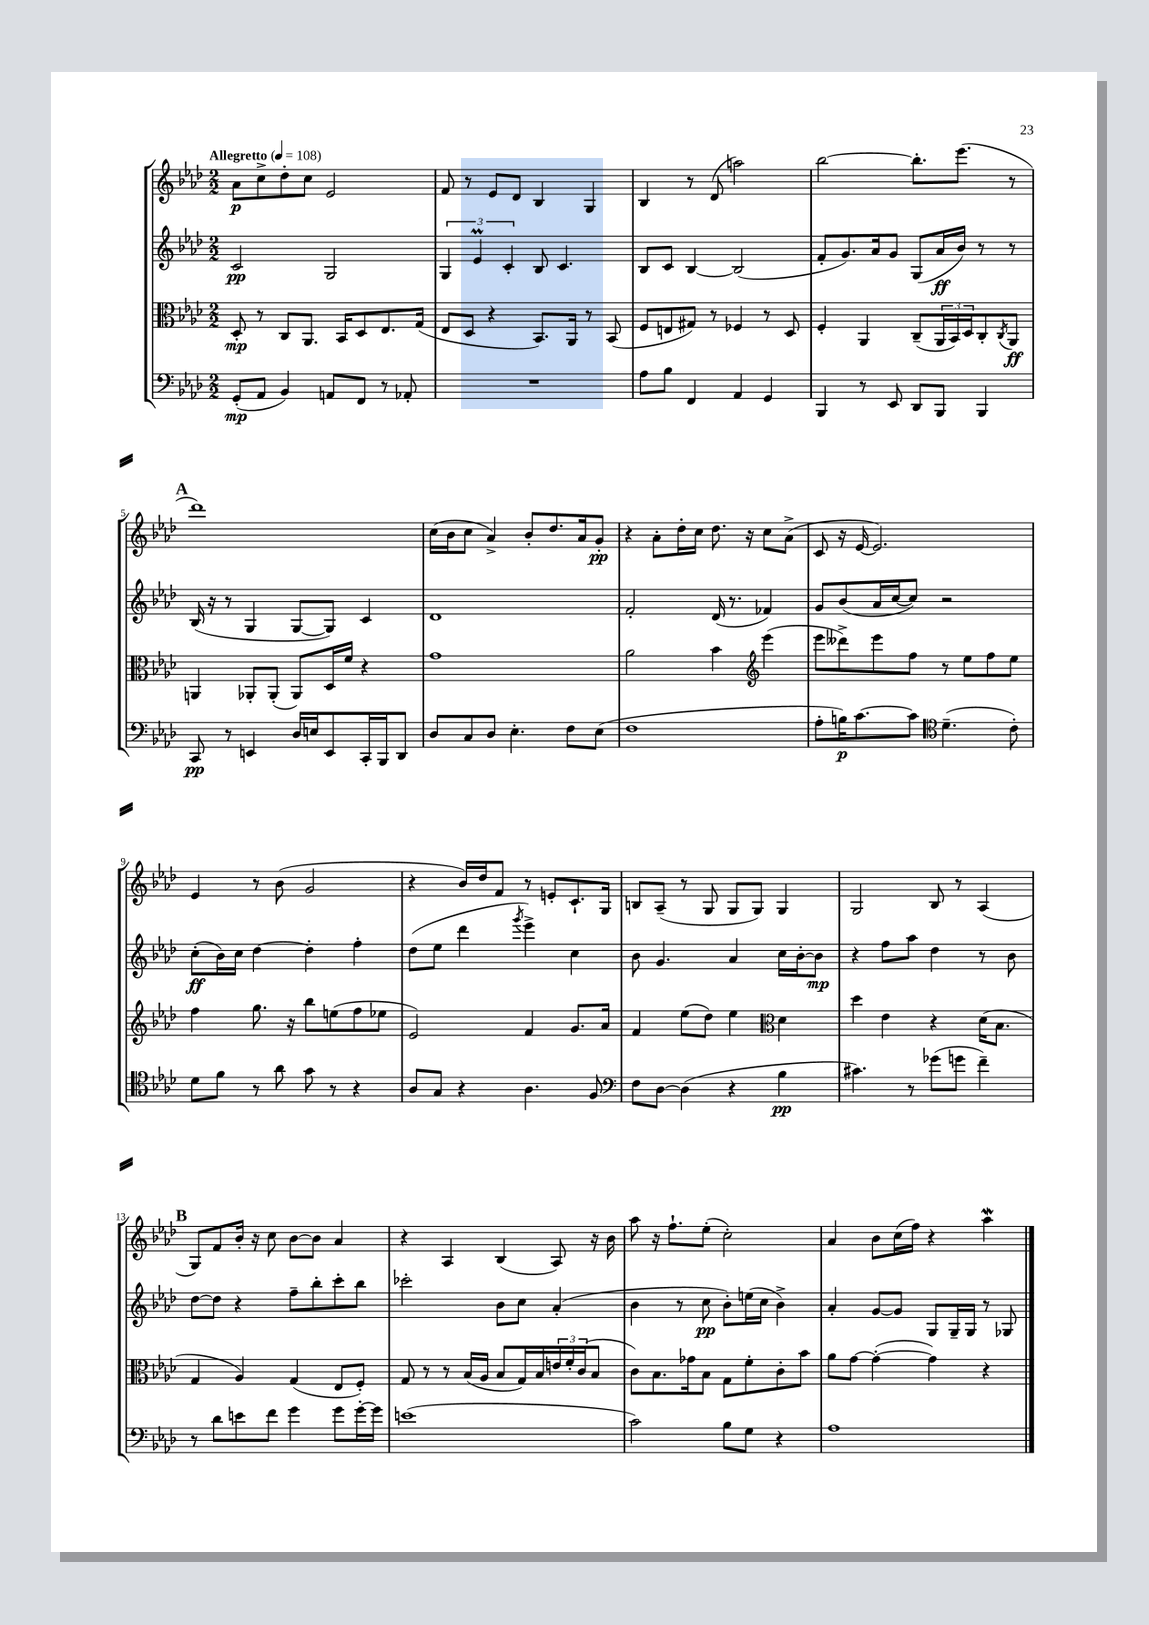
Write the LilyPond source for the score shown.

<<
\new StaffGroup <<
\new Staff = "s0" {
    \clef treble \key aes \major \numericTimeSignature \time 2/2 \tempo "Allegretto" 4 = 108
    aes'8\p c''8-> des''8-. c''8 ees'2 |
    f'8 r8 ees'8 des'8 bes4 g4 |
    bes4 r8 des'8( a''2) |
    bes''2~ bes''8.-. ees'''8.( r8 |
    \mark \markup { \bold "A" } des'''1) |
    c''16( bes'16 c''8 aes'4->) bes'8-. des''8. aes'16 g'8-.\pp |
    r4 aes'8-. des''16-. c''16 des''8. r16 c''8 aes'8->( |
    c'8 r16 ees'16~ ees'2.) |
    ees'4 r8 bes'8( g'2 |
    r4 bes'16) des''16 f'8 r8 e'8-. c'8.-! g16 |
    b8 aes8--( r8 g8 g8 g8) g4 |
    g2 bes8 r8 aes4( |
    \mark \markup { \bold "B" } g8) f'8 bes'16-. r16 c''8 bes'8~ bes'8 aes'4 |
    r4 aes4 bes4( aes8) r16 bes'16 |
    aes''8 r16 f''8.-! ees''8-.( c''2-.) |
    aes'4 bes'8 c''16( f''16) r4 aes''4\mordent \bar "|." |
}
\new Staff = "s1" {
    \clef treble \key aes \major \numericTimeSignature \time 2/2
    c'2\pp g2 |
    \tuplet 3/2 { g4 ees'4\prall c'4-. } bes8 c'4. |
    bes8 c'8 bes4~ bes2( |
    f'8-. g'8.) aes'16 g'8 g8( aes'16\ff bes'16) r8 r8 |
    \mark \markup { \bold "A" } bes16( r16 r8 g4 g8~ g8) c'4 |
    des'1 |
    f'2-. des'16( r8. fes'4) |
    g'8 bes'8( aes'16 c''16~ c''8) r2 |
    c''8-.\ff( bes'16) c''16 des''4~ des''4-. f''4-. |
    des''8( ees''8 des'''4 \acciaccatura { g'''8 } ees'''4->) c''4 |
    bes'8 g'4. aes'4 c''16 bes'16~-. bes'8\mp |
    r4 f''8 aes''8 des''4 r8 bes'8 |
    \mark \markup { \bold "B" } des''8~ des''8 r4 f''8-- bes''8-. c'''8-. bes''8 |
    ces'''2-. bes'8 c''8 aes'4-.( |
    bes'4 r8 c''8\pp bes'8-.) e''16( c''16 bes'4->) |
    aes'4-. g'8~ g'8 g8 g16-- g16 r8 ges8 \bar "|." |
}
\new Staff = "s2" {
    \clef alto \key aes \major \numericTimeSignature \time 2/2
    des8-.\mp r8 c8 aes,8. bes,16 des8 ees8. g16( |
    ees8 des8 r4 bes,8.) aes,16 r8 bes,8( |
    f8 e8 gis8) r8 fes4 r8 des8 |
    f4-. aes,4 c8--( \tuplet 3/2 { aes,16 bes,16) des16 } c8-. \acciaccatura { c8 } aes,8\ff |
    \mark \markup { \bold "A" } a,4 aes,8-. aes,8-.( aes,8) des16 f'16 r4 |
    g'1 |
    aes'2 bes'4 \clef treble ees'''4( |
    ees'''8 deses'''8->) ees'''8 f''8 r8 ees''8 f''8 ees''8 |
    f''4 g''8. r16 bes''8 e''8( f''8 ees''8 |
    ees'2) f'4 g'8. aes'16 |
    f'4 ees''8( des''8) ees''4 \clef alto des'4 |
    des''4 ees'4 r4 des'16( bes8. |
    \mark \markup { \bold "B" } g4 aes4) g4( ees8 f8-.) |
    g8 r8 r8 bes16( aes16 bes8 g16) bes16 \tuplet 3/2 { e'16 f'16-. c'16( } bes8 |
    c'8) bes8. ges'16 bes8 g8 f'8-. c'8-. bes'8 |
    aes'8 g'8~ g'4~-.( g'4) r4 \bar "|." |
}
\new Staff = "s3" {
    \clef bass \key aes \major \numericTimeSignature \time 2/2
    g,8-.\mp( aes,8 bes,4) a,8 f,8 r8 aes,8-. |
    R1 |
    aes8 bes8 f,4 aes,4 g,4 |
    bes,,4 r8 ees,8 des,8 bes,,8 bes,,4 |
    \mark \markup { \bold "A" } c,8\pp r8 e,4 des16 e16 e,8 c,16-. bes,,16 des,8 |
    des8 c8 des8 ees4.-. f8 ees8( |
    f1 |
    aes8-. b16\p) c'8.~ c'8 \clef tenor des'4.--( c'8-.) |
    des'8 f'8 r8 aes'8 g'8 r8 r4 |
    aes8 g8 r4 aes4. f8 |
    \clef bass f8 des8~ des4( r4 bes4\pp |
    cis'4.) r8 ges'8( g'8 f'4--) |
    \mark \markup { \bold "B" } r8 des'8 e'8 f'8 g'4 g'8 g'16~-. g'16 |
    e'1( |
    c'2) bes8 g8 r4 |
    aes1 \bar "|." |
}
>>
>>
